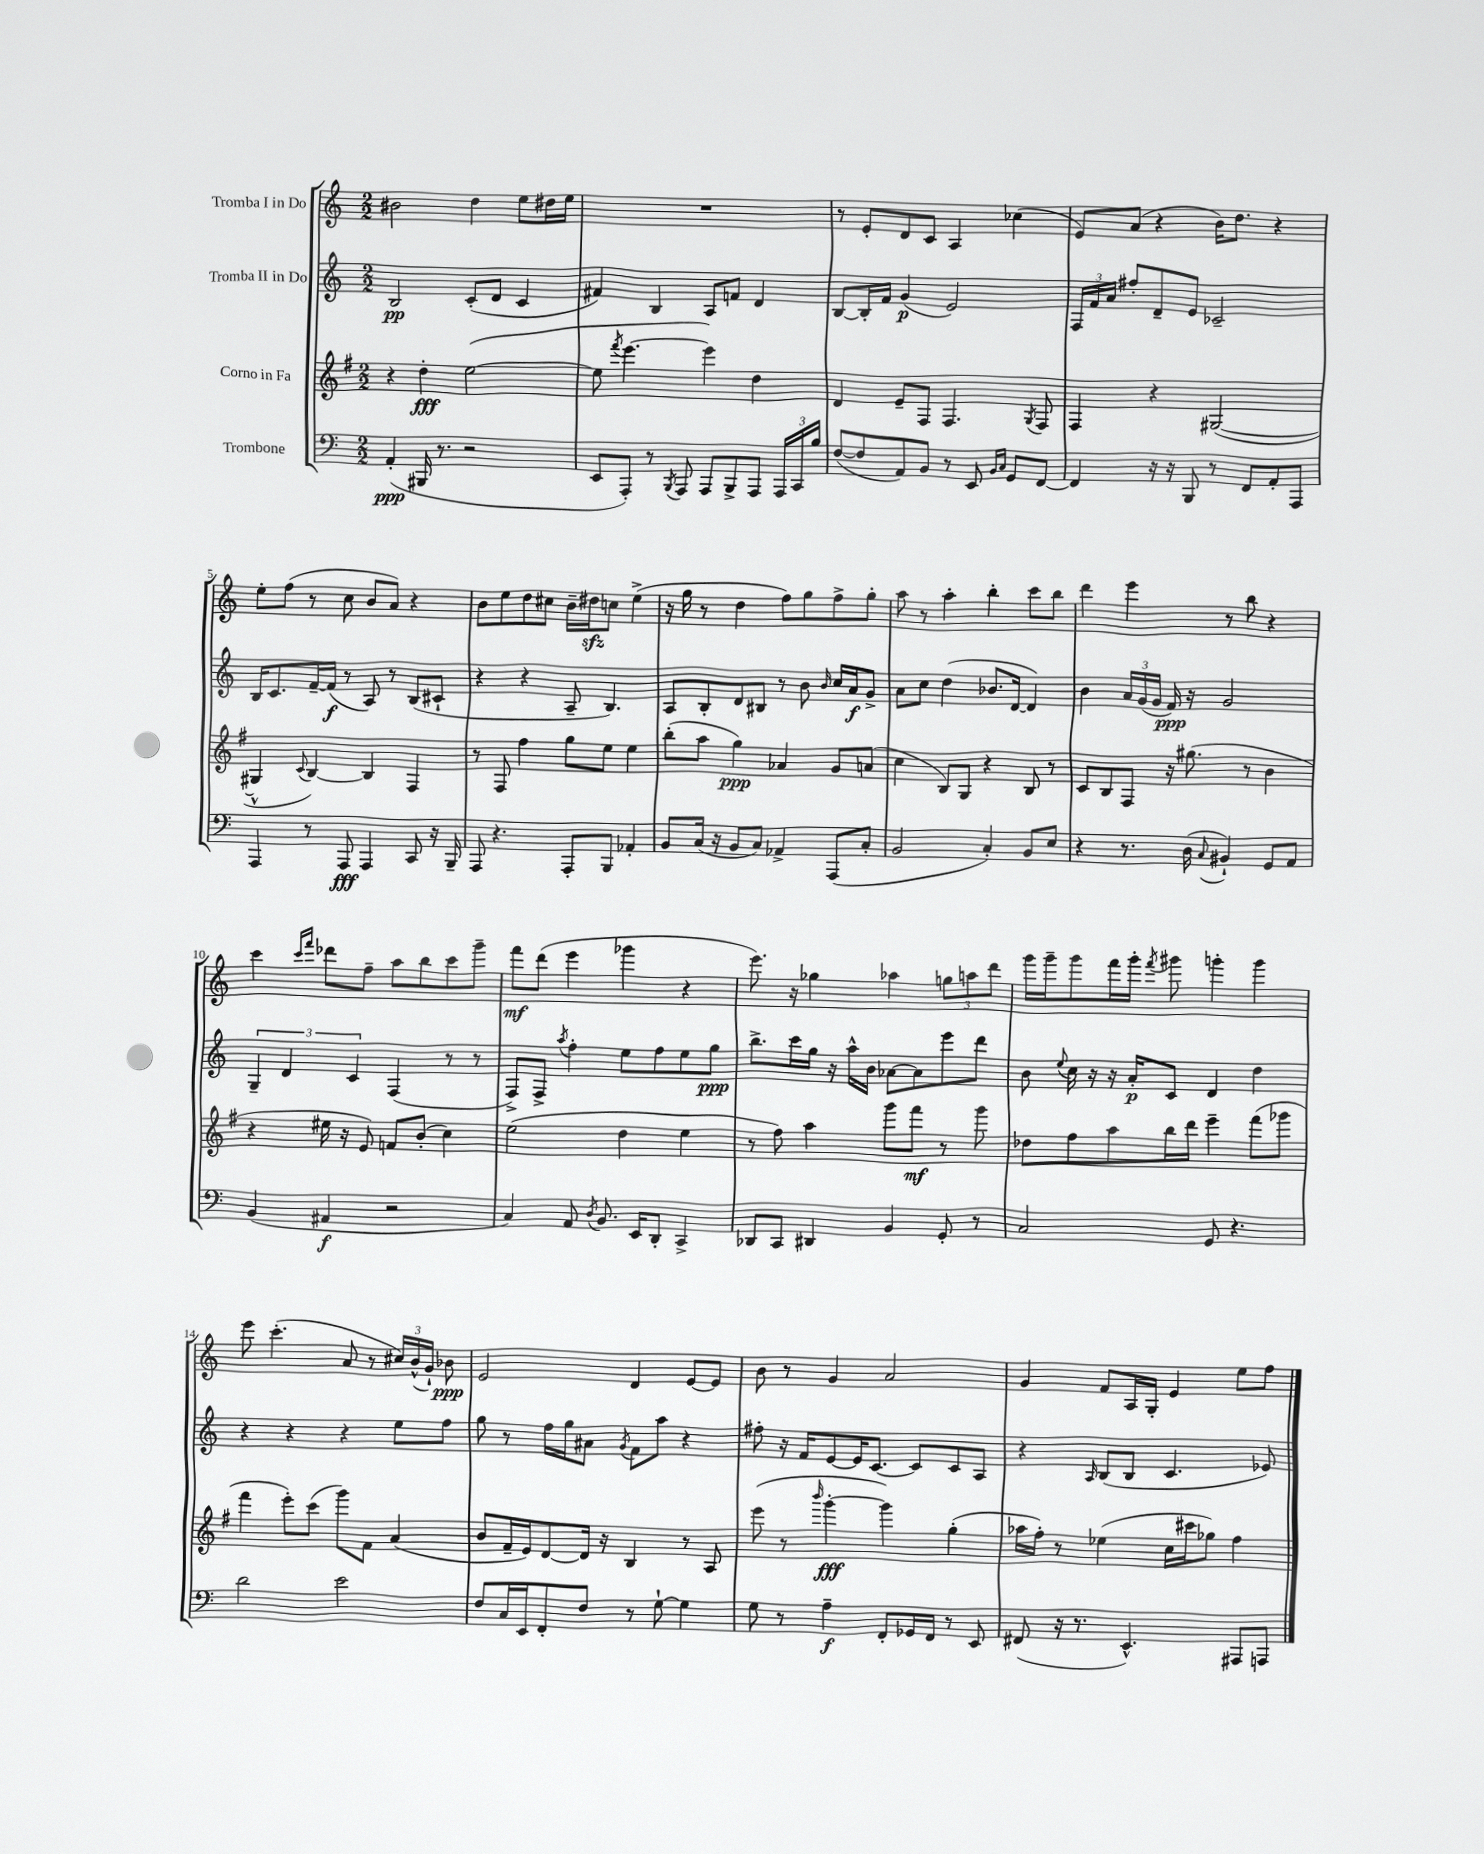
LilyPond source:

<<
\new StaffGroup <<
\new Staff = "s0" \with { instrumentName = "Tromba I in Do" } {
    \clef treble \key c \major \numericTimeSignature \time 2/2
    \autoBeamOff bis'2 d''4 e''8[ dis''16 e''16] |
    R1 |
    r8 e'8[-. d'8 c'8] a4 ces''4( |
    e'8[) a'8]( r4 b'16[) d''8.] r4 |
    e''8[-. f''8]( r8 c''8 b'8[ a'8]) r4 |
    b'8[ e''8 d''8 cis''8] b'16[-- dis''16\sfz c''8] e''4->( |
    r16 g''16 r8 d''4 f''8[) g''8 f''8-> g''8]-. |
    a''8 r8 a''4-. b''4-. c'''8[ b''8] |
    d'''4 e'''4 r8 b''8 r4 |
    c'''4 \grace { c'''16[ f'''16] } des'''8[ f''8]-- a''8[ b''8 c'''8 g'''8]-- |
    f'''8[\mf d'''8]( e'''4 ges'''4 r4 |
    e'''8.) r16 ges''4 aes''4 \tuplet 3/2 { g''8[ a''8 d'''8] } |
    g'''16[ g'''16-- g'''8 f'''16 g'''16]-. \acciaccatura { f'''8 } gis'''8 g'''4-. g'''4 |
    e'''8 c'''4.-.( a'8 r8 \tuplet 3/2 { cis''16[) b'16-^( g'16]-!) } bes'8\ppp |
    e'2 d'4 e'8[~ e'8] |
    b'8 r8 g'4 a'2 |
    g'4 f'8[ a16 g16]-. e'4 e''8[ f''8] \bar "|." |
}
\new Staff = "s1" \with { instrumentName = "Tromba II in Do" } {
    \clef treble \key c \major \numericTimeSignature \time 2/2
    \autoBeamOff b2\pp c'8[-.( d'8] c'4 |
    fis'4) b4 a8[ f'8] d'4 |
    b8[~ b16-. f'16] g'4\p( e'2) |
    \tuplet 3/2 { f16[ f'16 a'16] } fis''8[-. d'8-- e'8] ces'2-- |
    b16[ c'8. f'16~-- f'16]\f( r8 a8) r8 b8[( cis'8]-! |
    r4 r4 a8-- b4.) |
    a8[ b8-. d'8 bis8] r8 b'8 \grace { b'16 } c''16[ a'16\f g'8]-> |
    a'8[ c''8] d''4( bes'8.[ d'16]~ d'4) |
    b'4 \tuplet 3/2 { a'16[ g'16( g'16] } f'16\ppp) r16 g'2 |
    \tuplet 3/2 { g4-- d'4 c'4 } f4( r8 r8 |
    f8[->) f8]-> \acciaccatura { a''8 } f''4-. e''8[ f''8 e''8 g''8]\ppp |
    b''8.[-> c'''16 g''16] r16 a''16[-^ b'16] aes'8[~ aes'8 e'''8 d'''8] |
    b'8 \appoggiatura { e''8 } c''16 r16 r16 a'16[-.\p c'8] d'4 d''4 |
    r4 r4 r4 e''8[ f''8] |
    g''8 r8 f''16[ g''16 ais'8] \acciaccatura { g'8 } f'8[ a''8] r4 |
    fis''8-. r16 f'16[ e'8~ e'16 c'8.]~ c'8[ c'8 a8] |
    r4 \grace { a16 } b8[( b8] c'4. ees'8) \bar "|." |
}
\new Staff = "s2" \with { instrumentName = "Corno in Fa" } {
    \clef treble \key g \major \numericTimeSignature \time 2/2
    \autoBeamOff r4 d''4-.\fff e''2~( |
    e''8 \acciaccatura { fis'''8 } e'''4.~ e'''4) d''4 |
    d'4 e'8[-- fis8] fis4. \acciaccatura { g8 } fis8 |
    fis4 r4 gis2~( |
    gis4-^ \appoggiatura { c'8 } b4~) b4 fis4 |
    r8 fis8 fis''4 g''8[ e''8] e''4 |
    b''8[-.( a''8] g''4\ppp) aes'4 g'8[ a'8]( |
    c''4 b8[) g8] r4 b8 r8 |
    c'8[ b8 fis8] r16 gis''8.( r8 b'4 |
    r4 eis''16 r16 e'8) f'8[ b'8]-.( c''4) |
    e''2( d''4 e''4 |
    r8 fis''8) a''4 g'''8[ fis'''8]\mf r8 g'''8 |
    des''8[ fis''8 a''8 b''16 d'''16] e'''4-- fis'''8[( ges'''8] |
    fis'''4 e'''8[-.) c'''8]( g'''8[) fis'8] a'4( |
    b'8[ fis'16-- e'16) d'8~ d'16] r16 b4 r8 a8 |
    e'''8( r8 \grace { b'''16 } g'''4~-.\fff g'''4) g''4-.( |
    aes''16[ fis''16]-.) r8 ees''4( c''16[ cis'''16 ges''8]) fis''4 \bar "|." |
}
\new Staff = "s3" \with { instrumentName = "Trombone" } {
    \clef bass \key c \major \numericTimeSignature \time 2/2
    \autoBeamOff a,4-.\ppp( bis,,16 r8. r2 |
    e,8[ a,,8]-.) r8 \acciaccatura { b,,8 } a,,8 a,,8[ b,,8-> a,,8] \tuplet 3/2 { a,,16[ c,16 b16] } |
    f8[~( f8 a,8) b,8] r8 e,8 \grace { b,16[ c16] } g,8[ f,8]~ |
    f,4 r16 r16 b,,8 r8 f,8[ a,8-. a,,8] |
    a,,4 r8 a,,8\fff a,,4 c,8 r16 b,,16-- |
    a,,8 r4. a,,8[-. b,,8] aes,4-. |
    b,8[ c16]( r16 b,8[ c8]) aes,4-> a,,8[( c8]-. |
    b,2 c4-.) b,8[ e8] |
    r4 r8. d16( \appoggiatura { c8 } bis,4-!) g,8[ a,8] |
    b,4( ais,4\f r2 |
    c4) a,8 \acciaccatura { d8 } b,8. e,16[ d,8]-. c,4-> |
    des,8[ c,8] dis,4 b,4 g,8-. r8 |
    c2 g,8 r4. |
    d'2 e'2 |
    f8[ c16 e,16 f,8-. f8] r8 g8~-! g4 |
    g8 r8 a4--\f f,8[-. ges,16 f,16] r8 e,8 |
    fis,8( r16 r8. e,4.-^) ais,,8[ a,,8] \bar "|." |
}
>>
>>
